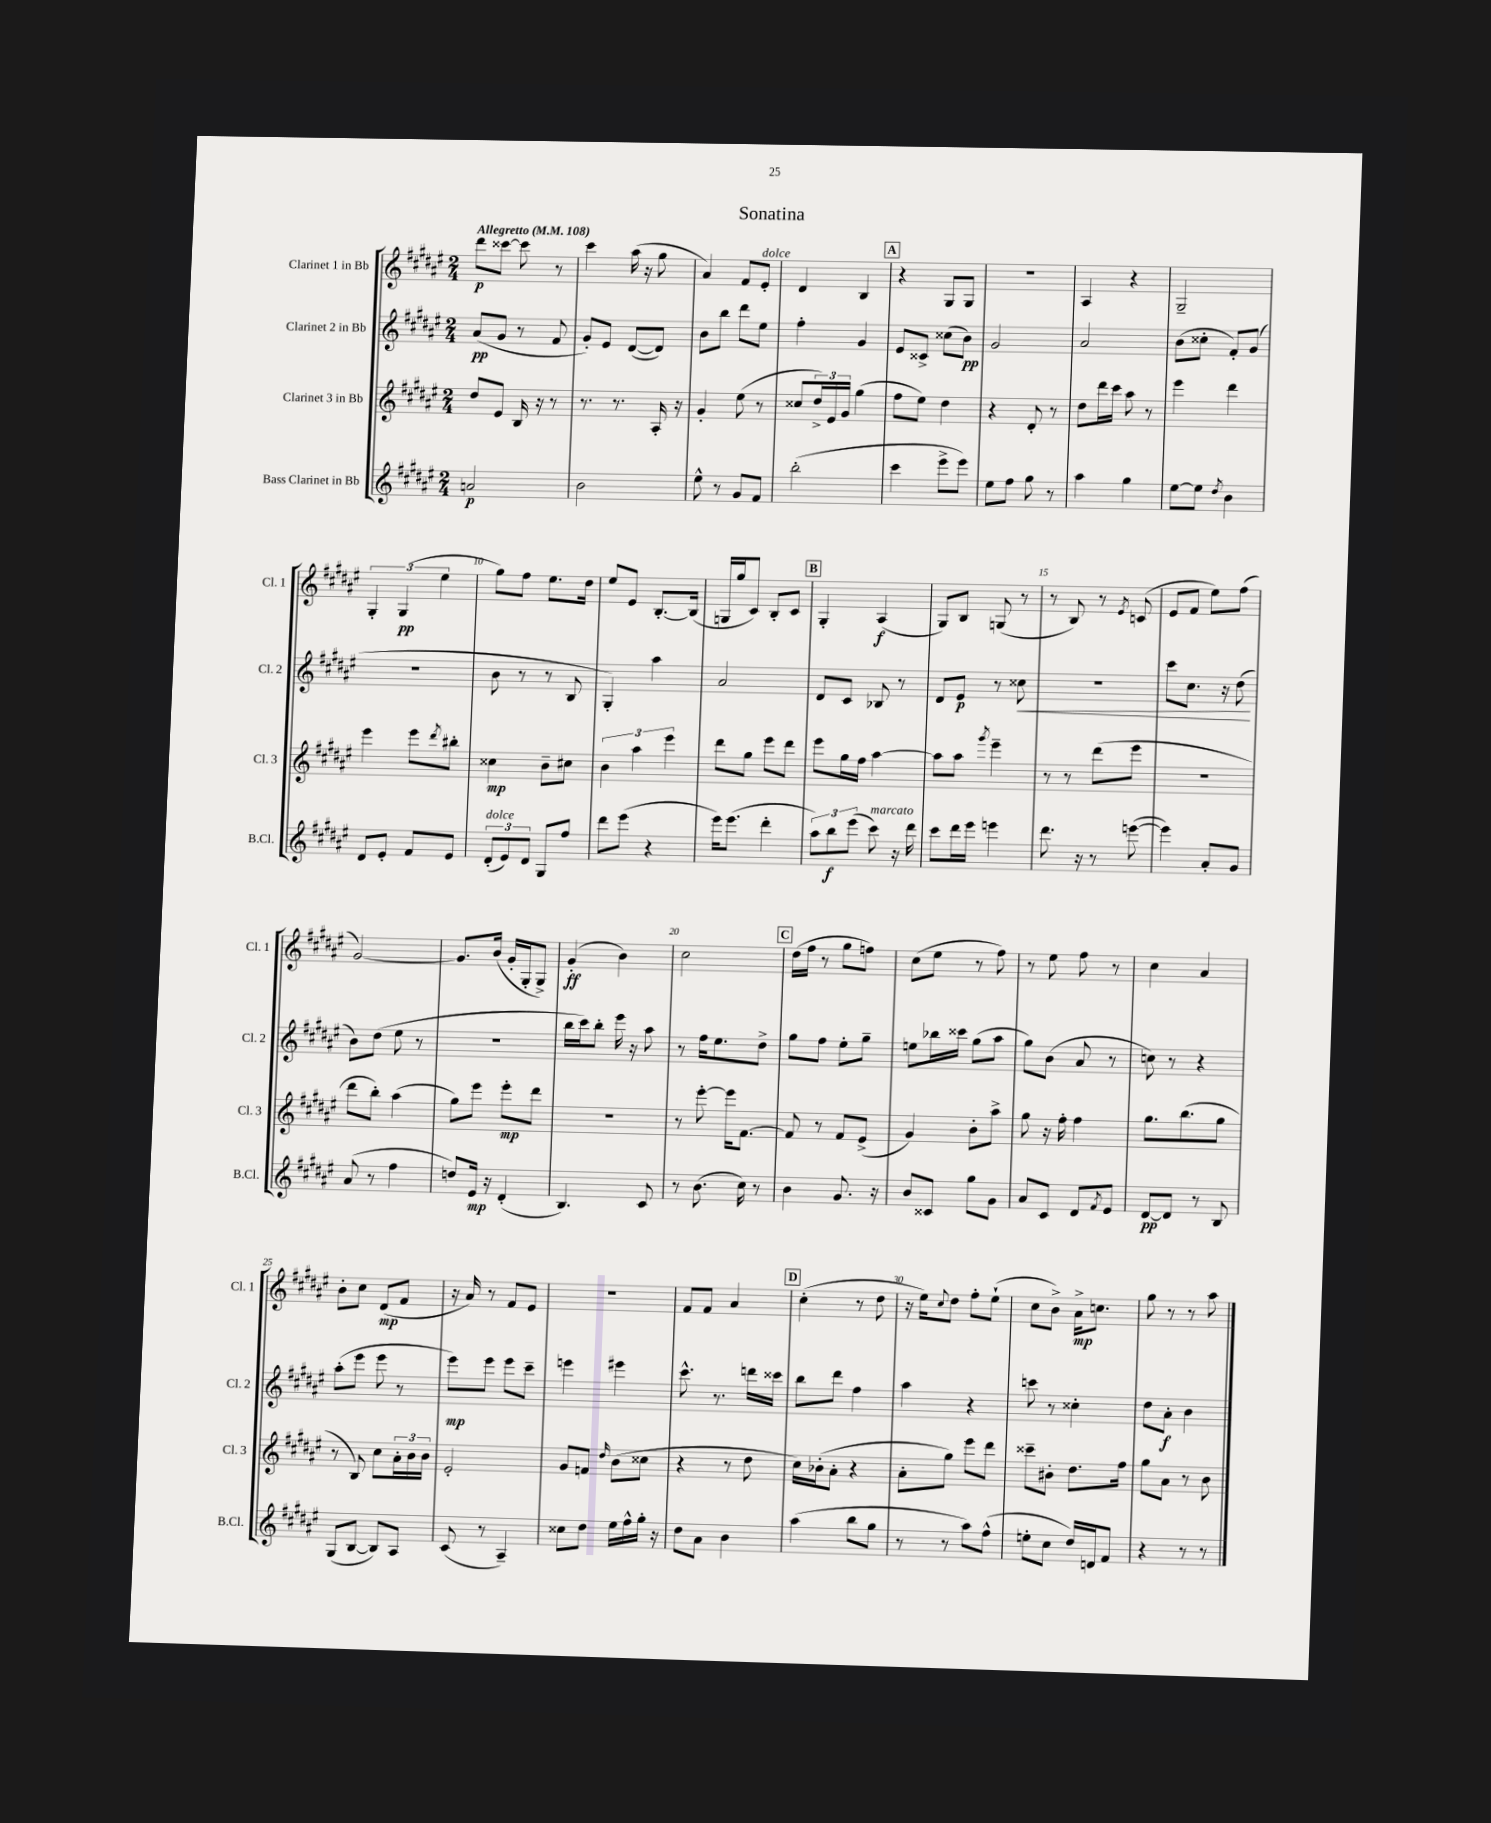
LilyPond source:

\header { title = "Sonatina" }
<<
\new StaffGroup <<
\new Staff = "s0" \with { instrumentName = "Clarinet 1 in Bb" shortInstrumentName = "Cl. 1" } {
    \clef treble \key fis \major \numericTimeSignature \time 2/4 \tempo "Allegretto" 4 = 108
    dis'''8\p cisis'''8~ cisis'''8 r8 |
    cis'''4 ais''16( r16 gis''8 |
    ais'4) fis'8 eis'8-.^\markup { \italic "dolce" } |
    dis'4 b4 |
    \mark \markup { \box "A" } r4 gis8 gis8 |
    R2 |
    ais4 r4 |
    gis2-- |
    \tuplet 3/2 { gis4-. gis4\pp( eis''4 } |
    gis''8) fis''8 eis''8. dis''16 |
    eis''8 eis'8 b8.~-. b16( |
    g16 gis''16 cis'8) b8-. cis'8 |
    \mark \markup { \box "B" } gis4-. ais4\f( |
    gis8) b8 g8( r8 |
    r8 b8) r8 \acciaccatura { eis'8 } c'8( |
    eis'8 fis'8 eis''8) fis''8( |
    gis'2~) |
    gis'8. b'16( gis'16-. gis16-. gis8->) |
    gis'4-.\ff( b'4) |
    cis''2 |
    \mark \markup { \box "C" } dis''16( fis''16 r8 gis''8 f''8) |
    cis''8( eis''8 r8 fis''8) |
    r8 eis''8 fis''8 r8 |
    cis''4 ais'4 |
    b'8-. cis''8 dis'8\mp( fis'8 |
    r16 ais'16) r8 fis'8 eis'8 |
    R2 |
    fis'8 fis'8 ais'4 |
    \mark \markup { \box "D" } cis''4-.( r8 dis''8 |
    r16 eis''16) \appoggiatura { cis''8 } dis''8 fis''8-. eis''8-!( |
    cis''8 b'8->) ais'16->\mp c''8. |
    gis''8 r8 r8 ais''8 \bar "|." |
}
\new Staff = "s1" \with { instrumentName = "Clarinet 2 in Bb" shortInstrumentName = "Cl. 2" } {
    \clef treble \key fis \major \numericTimeSignature \time 2/4
    ais'8\pp( gis'8 r8 fis'8 |
    gis'8-.) eis'8 dis'8~( dis'8) |
    b'8 b''8 dis'''8 eis''8 |
    fis''4-. gis'4 |
    \mark \markup { \box "A" } eis'8 cisis'8-> cisis''8( b'8\pp) |
    gis'2 |
    ais'2 |
    b'8( cisis''8-. fis'8-.) gis'8( |
    R2 |
    b'8 r8 r8 b8 |
    gis4-.) ais''4 |
    ais'2 |
    \mark \markup { \box "B" } dis'8 cis'8 bes8 r8 |
    dis'8 eis'8\p r8 cisis''8\< |
    R2 |
    cis'''8 cis''8. r16 dis''8\!( |
    b'8) dis''8( eis''8 r8 |
    R2 |
    b''16 cis'''16) b''8-. eis'''16 r16 ais''8 |
    r8 fis''16 eis''8. dis''8-> |
    \mark \markup { \box "C" } gis''8 fis''8 eis''8-. gis''8-- |
    e''8 bes''16 cisis'''16 gis''8( ais''8 |
    gis''8) b'8( ais'8 r8 |
    c''8) r8 r4 |
    ais''8-.( eis'''8 eis'''8 r8 |
    eis'''8\mp) eis'''8 eis'''8 cis'''8-- |
    e'''4 eis'''4 |
    cis'''8.-^ r8. d'''16 cisis'''16 |
    \mark \markup { \box "D" } b''8 dis'''8 fis''4 |
    ais''4 r4 |
    c'''8 r8 cisis''4-. |
    dis''8 ais'8-.\f b'4 \bar "|." |
}
\new Staff = "s2" \with { instrumentName = "Clarinet 3 in Bb" shortInstrumentName = "Cl. 3" } {
    \clef treble \key fis \major \numericTimeSignature \time 2/4
    dis''8 eis'8 b16 r16 r8 |
    r8. r8. ais16-. r16 |
    gis'4-. eis''8( r8 |
    cisis''8 \tuplet 3/2 { dis''16->) eis'16 gis'16 } gis''4( |
    \mark \markup { \box "A" } fis''8 eis''8) dis''4 |
    r4 dis'8-. r8 |
    dis''8 dis'''16 cis'''16 ais''8 r8 |
    eis'''4 dis'''4 |
    eis'''4 eis'''8 \acciaccatura { dis'''8 } bis''8-. |
    cisis''4\mp b'8-- cis''8 |
    \tuplet 3/2 { b'4 ais''4 eis'''4 } |
    dis'''8 gis''8 eis'''8 dis'''8 |
    \mark \markup { \box "B" } eis'''8 gis''16 fis''16 ais''4~ |
    ais''8 ais''8 \acciaccatura { gis'''8 } eis'''4-- |
    r8 r8 dis'''8( eis'''8 |
    R2 |
    dis'''8 b''8-.) ais''4( |
    gis''8) eis'''8 eis'''8-.\mp dis'''8 |
    r2 |
    r8 eis'''8~-. eis'''16 fis'8.~ |
    \mark \markup { \box "C" } fis'8 r8 fis'8 eis'8->( |
    gis'4) b'8-. ais''8-> |
    gis''8 r16 fis''16-. fis''4 |
    gis''8. b''8.( gis''8 |
    r8 b8) cis''8 \tuplet 3/2 { ais'16-. b'16 b'16 } |
    eis'2-. |
    gis'8 f'8 \grace { dis''16 } b'8( cisis''8 |
    r4 r8 dis''8 |
    \mark \markup { \box "D" } cis''16) bes'16-.( ais'8-. r4 |
    ais'8-. gis''8) eis'''8 dis'''8 |
    cisis'''8-- bis'8-. dis''8. fis''16 |
    gis''8 ais'8 r8 b'8 \bar "|." |
}
\new Staff = "s3" \with { instrumentName = "Bass Clarinet in Bb" shortInstrumentName = "B.Cl." } {
    \clef treble \key fis \major \numericTimeSignature \time 2/4
    a'2\p |
    b'2 |
    eis''8-^ r8 gis'8 fis'8 |
    b''2-.( |
    \mark \markup { \box "A" } cis'''4 eis'''8-> eis'''8) |
    eis''8 fis''8 gis''8 r8 |
    ais''4 gis''4 |
    eis''8~ eis''8 \acciaccatura { dis''8 } b'4 |
    dis'8 eis'8-. fis'8 eis'8 |
    \tuplet 3/2 { dis'8-.^\markup { \italic "dolce" }( eis'8) dis'8 } gis8 fis''8 |
    dis'''8 eis'''8( r4 |
    eis'''16) eis'''8.( dis'''4-. |
    \mark \markup { \box "B" } \tuplet 3/2 { ais''8) b''8\f eis'''8( } cis'''8^\markup { \italic "marcato" }) r16 dis'''16 |
    cis'''8 dis'''16 eis'''16 e'''4 |
    dis'''8. r16 r8 e'''8~( |
    e'''4) ais'8-. gis'8 |
    ais'8( r8 fis''4 |
    d''8) eis'16\mp r16 dis'4-.( |
    b4.) cis'8 |
    r8 b'8.( cis''16) r8 |
    \mark \markup { \box "C" } b'4 gis'8. r16 |
    b'8 cisis'8 gis''8 gis'8 |
    ais'8 cis'8 dis'8 \acciaccatura { fis'8 } eis'8 |
    dis'8~\pp dis'8 r8 b8 |
    gis8( b8~ b8) ais8 |
    cis'8( r8 ais4--) |
    cisis''8 dis''8 eis''16 fis''16-^ gis''16-. r16 |
    dis''8 ais'8 b'4 |
    \mark \markup { \box "D" } ais''4( b''8 gis''8 |
    r8 r8 ais''8) fis''8-^( |
    e''8-. cis''8 dis''16) d'16 fis'8 |
    r4 r8 r8 \bar "|." |
}
>>
>>
\layout { \context { \Score \override BarNumber.break-visibility = ##(#f #t #t) barNumberVisibility = #(every-nth-bar-number-visible 5) } }
